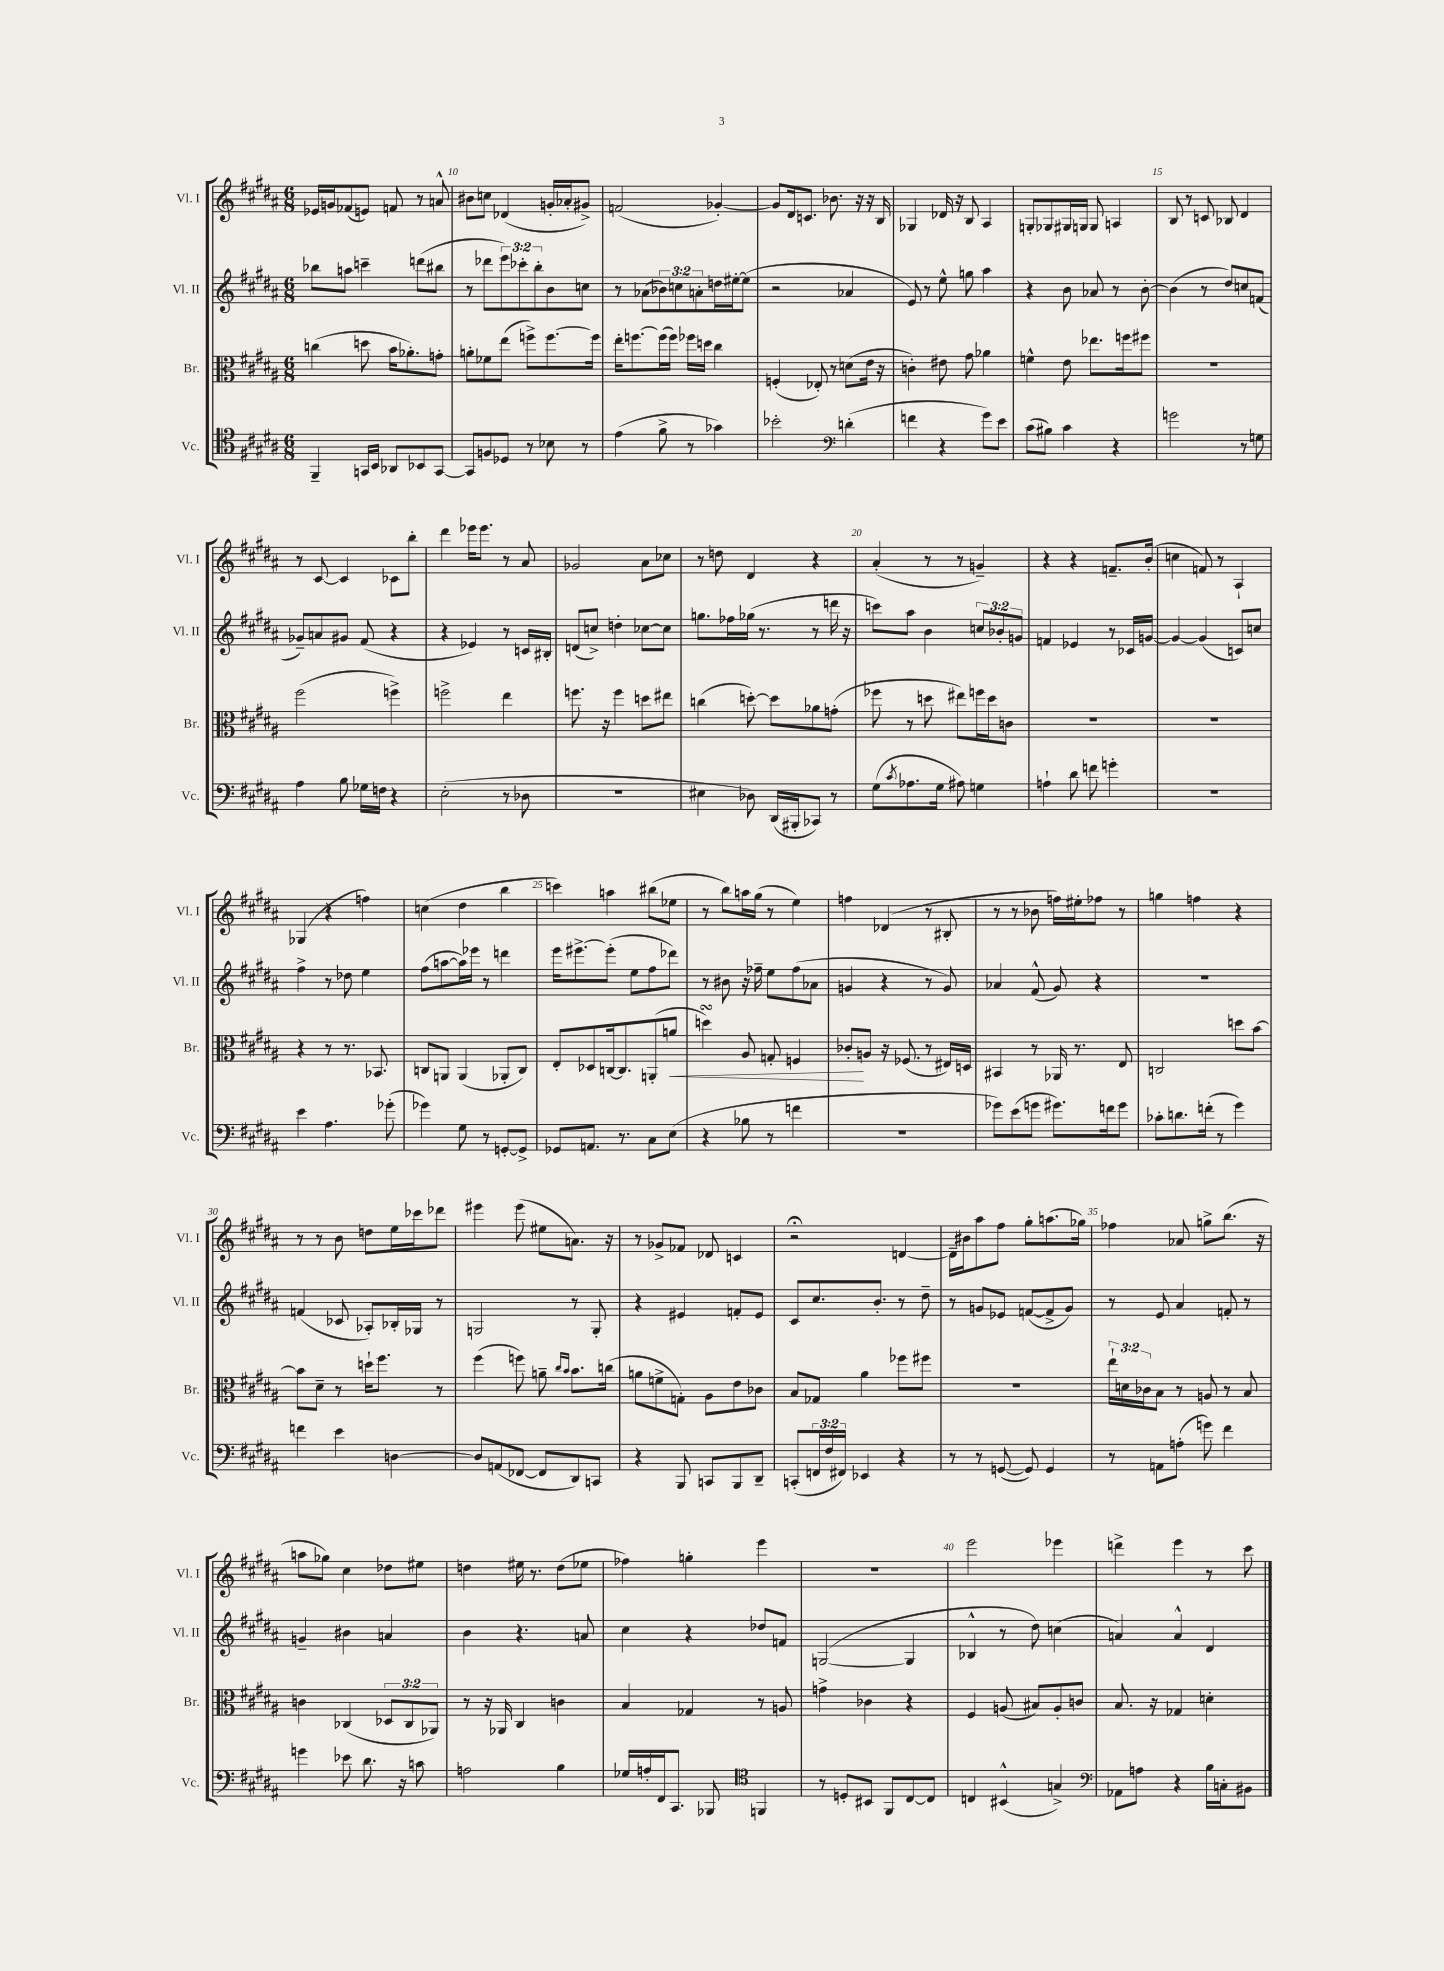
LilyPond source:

<<
\new StaffGroup <<
\new Staff = "s0" \with { instrumentName = "Vl. I" shortInstrumentName = "Vl. I" } {
    \clef treble \key b \major \numericTimeSignature \time 6/8
    ees'16 g'16 fes'8( e'8) f'8 r8 a'8-^ |
    bis'8 c''8 des'4( g'16-. aes'16-. gis'8->) |
    f'2( ges'4~-.) |
    ges'8 dis'16 c'8. bes'8. r16 r16 b16 |
    ges4 des'16 r16 b8 ais4 |
    g8-. ges8 gis16 g16 g8 a4 |
    b8 r8 c'8 bes8 dis'4 |
    r8 cis'8~ cis'4 ces'8 b''8-. |
    dis'''4 ees'''16 ees'''8. r8 ais'8 |
    ges'2 ais'8 ces''8 |
    r8 d''8 dis'4 r4 |
    ais'4-.( r8 r8 g'4--) |
    r4 r4 f'8.-- b'16-.( |
    c''4 f'8) r8 ais4-! |
    ges4( r4 f''4) |
    c''4( dis''4 b''4 |
    c'''4) a''4 bis''8( ees''8 |
    r8 b''8) a''16 gis''16( r8 e''4) |
    f''4 des'4( r8 bis8-. |
    r8 r8 bes'8 f''16) eis''16-. fes''8 r8 |
    g''4 f''4 r4 |
    r8 r8 b'8 d''8 e''16 ces'''16 des'''8 |
    eis'''4 eis'''8( eis''8 a'8.) r16 |
    r8 ges'8-> fes'8 des'8 c'4 |
    r2\fermata d'4~ |
    d'16-- bis'16 ais''8 fis''8 gis''8-. a''8.( ges''16) |
    fes''4 aes'8 g''8-> b''8.( r16 |
    a''8 ges''8) cis''4 des''8 eis''8 |
    d''4 eis''16 r8. d''8( ees''8 |
    fes''4) g''4-. e'''4 |
    R2. |
    e'''2 ees'''4 |
    d'''4-> e'''4 r8 cis'''8 \bar "|." |
}
\new Staff = "s1" \with { instrumentName = "Vl. II" shortInstrumentName = "Vl. II" } {
    \clef treble \key b \major \numericTimeSignature \time 6/8 \override Staff.TupletNumber.text = #tuplet-number::calc-fraction-text
    bes''8 a''8 c'''4-- d'''8( bis''8 |
    r8 des'''8 \tuplet 3/2 { e'''8) ces'''8-. b''8-. } b'8 c''8 |
    r8 aes'8( \tuplet 3/2 { bes'8) c''8 a'8-. } d''16 eis''16~-. eis''8( |
    r2 aes'4 |
    e'8) r8 e''8-^ g''8 ais''4 |
    r4 b'8 aes'8 r8 b'8~-. |
    b'4( r8 dis''8) c''8 f'8( |
    ges'8--) a'8 gis'8 fis'8( r4 |
    r4 ees'4) r8 c'16 bis16-. |
    d'8( c''8->) d''4-. ces''8~ ces''8 |
    g''8. fes''16 ges''16( r8. r8 d'''16 r16 |
    c'''8) ais''8 b'4 \tuplet 3/2 { c''8 bes'8-. g'8 } |
    f'4 ees'4 r8 ces'16 g'16~ |
    g'4~ g'4( c'8) c''8 |
    fis''4-> r8 des''8 e''4 |
    fis''8( a''8~ a''16) ees'''16 r8 d'''4 |
    e'''16 eis'''8.~-> eis'''8-.( e''8 fis''8 des'''8) |
    r8 bis'8 r16 fes''16-- e''8 fes''8( aes'8 |
    g'4 r4 r8 g'8) |
    aes'4 fis'8-^( gis'8) r4 |
    R2. |
    f'4( ces'8 aes8-.) bes16-. ges16 r8 |
    g2 r8 g8-. |
    r4 eis'4 f'8-. eis'8 |
    cis'8 cis''8. b'8.-. r8 dis''8-- |
    r8 g'8 ees'8 f'8~( f'8-> g'8) |
    r8 e'8 ais'4 f'8-. r8 |
    g'4-- bis'4 a'4 |
    b'4 r4. a'8 |
    cis''4 r4 des''8 f'8 |
    g2~( g4 |
    bes4-^ r8 dis''8) c''4( |
    a'4) a'4-^ dis'4 \bar "|." |
}
\new Staff = "s2" \with { instrumentName = "Br." shortInstrumentName = "Br." } {
    \clef alto \key b \major \numericTimeSignature \time 6/8 \override Staff.TupletNumber.text = #tuplet-number::calc-fraction-text
    c''4( d''8 b'16 aes'8.-.) g'8-. |
    a'8-. fes'8 e''8( f''8->) f''8.~ f''16 |
    e''16-. f''8.~ f''16( f''16) fes''16 d''16 cis''4 |
    f4-.( ees8-.) r8 d'8( e'16 r16 |
    c'4-.) eis'8 gis'8 aes'4 |
    f'4-^ e'8 ees''8. f''16 fis''8 |
    R2. |
    fis''2( f''4->) |
    f''2-> e''4 |
    f''8. r16 f''4 d''8 eis''8 |
    c''4( d''8~-.) d''8 aes'8 g'8-.( |
    fes''8 r8 d''8 eis''8) f''16 d''16 c'8 |
    R2. |
    R2. |
    r4 r8 r8. bes,8. |
    c8 a,8 a,4( aes,8-. c8) |
    e8-. des8 c16~ c8. a,8-.( a'8\< |
    d''4\turn) ais8 g8-. f4 |
    ces'8-.\! a8 r16 fes8.( r8 eis16) d16 |
    bis,4 r8 aes,16 r8. e8 |
    c2 d''8 b'8~ |
    b'8 dis'8-- r8 d''16-! fis''8. r8 |
    fis''4( f''8) a'8-- \grace { cis''16 b'16 } b'8. c''16( |
    a'8 f'8-> g8-.) ais8 e'8 ces'8 |
    b8 ges8 ais'4 fes''8 fis''8 |
    R2. |
    \tuplet 3/2 { e''16-! d'16 ces'16 } b8 r8 a8 r8 b8 |
    c'4 ces4( \tuplet 3/2 { des8 ces8 aes,8) } |
    r8 r16 aes,16 cis4 c'4 |
    b4 ges4 r8 a8 |
    g'4-> ces'4 r4 |
    fis4 a8( bis8) a8-. c'8 |
    b8. r16 ges4 d'4-. \bar "|." |
}
\new Staff = "s3" \with { instrumentName = "Vc." shortInstrumentName = "Vc." } {
    \clef tenor \key b \major \numericTimeSignature \time 6/8 \override Staff.TupletNumber.text = #tuplet-number::calc-fraction-text
    fis,4-- g,16 b,16 aes,8 bes,8 g,8~ |
    g,8 f8 des8 r8 bes8 r8 |
    e'4( fis'8-> r8 ges'4) |
    bes'2-. \clef bass d'4-.( |
    f'4 r4 gis'8) e'8 |
    cis'8( bis8) cis'4 r4 |
    g'2 r8 g8 |
    ais4 b8 ges16 f16 r4 |
    e2-.( r8 des8 |
    R2. |
    eis4 des8) dis,16( bis,,16-. ces,8) r8 |
    gis8( \acciaccatura { cis'8 } aes8. gis16 ais8) g4 |
    a4-! dis'8 f'8 g'4-. |
    R2. |
    e'4 ais4. ges'8-.( |
    ges'4) gis8 r8 g,8~-. g,8-> |
    ges,8 a,8. r8. cis8 e8( |
    r4 bes8 r8 f'4 |
    R2. |
    ges'8) e'8( g'8 gis'8.) f'16 gis'8 |
    ces'8-. d'8. f'16-.( r8 gis'4) |
    f'4 e'4 d4~ |
    d8 a,8( fes,8~ fes,8 dis,8) c,8 |
    r4 b,,8 c,8 b,,8 dis,8-- |
    c,8-.( \tuplet 3/2 { f,16 fis16 fis,16) } ees,4 r4 |
    r8 r8 g,8~( g,8) g,4 |
    r8 a,8 a8-.( g'8) fis'4 |
    g'4 ees'8 dis'8. r16 c'8 |
    a2 b4 |
    ges16 a16-. fis,16 cis,8. bes,,8 \clef tenor f,4 |
    r8 d8-. bis,8 fis,8 cis8~ cis8 |
    c4 bis,4-^( g4->) |
    \clef bass aes,8 a8 r4 b16 c16-. bis,8 \bar "|." |
}
>>
>>
\layout { \context { \Score currentBarNumber = #9 \override BarNumber.break-visibility = ##(#f #t #t) barNumberVisibility = #(every-nth-bar-number-visible 5) } }
